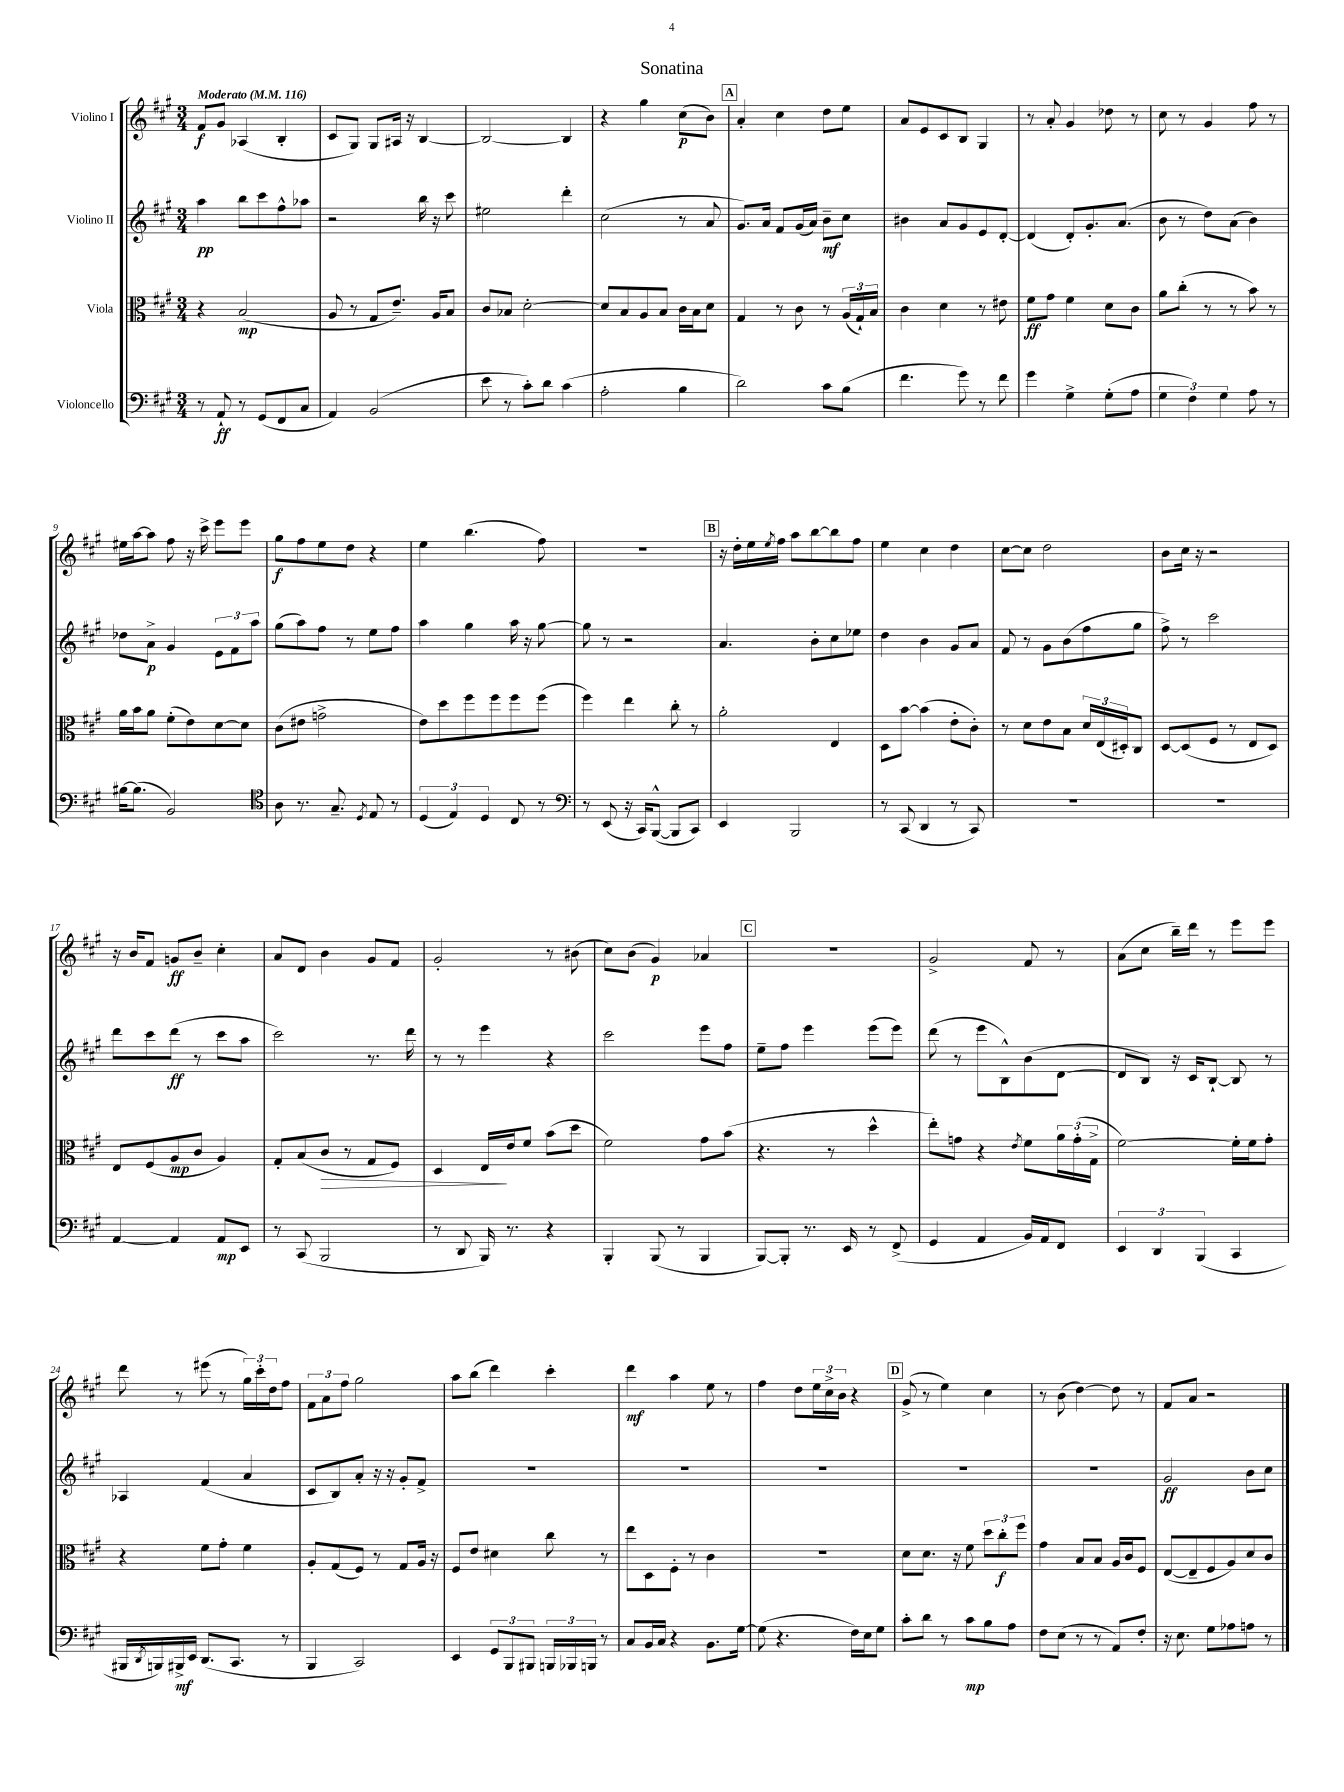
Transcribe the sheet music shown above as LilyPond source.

\header { title = "Sonatina" }
<<
\new StaffGroup <<
\new Staff = "s0" \with { instrumentName = "Violino I" } {
    \clef treble \key a \major \numericTimeSignature \time 3/4 \tempo "Moderato" 4 = 116
    fis'8\f gis'8 aes4( b4-. |
    cis'8 gis8) gis8 ais16 r16 b4~ |
    b2~ b4 |
    r4 gis''4 cis''8\p( b'8) |
    \mark \markup { \box "A" } a'4-. cis''4 d''8 e''8 |
    a'8 e'8 cis'8 b8 gis4 |
    r8 a'8-. gis'4 des''8 r8 |
    cis''8 r8 gis'4 fis''8 r8 |
    eis''16 a''16~ a''8 fis''8 r16 cis'''16-> e'''8 e'''8 |
    gis''8\f fis''8 e''8 d''8 r4 |
    e''4 b''4.( fis''8) |
    R2. |
    \mark \markup { \box "B" } r16 d''16-. e''16 \acciaccatura { e''8 } fis''16 a''8 b''8~ b''8 fis''8 |
    e''4 cis''4 d''4 |
    cis''8~ cis''8 d''2 |
    b'8 cis''16 r16 r2 |
    r16 b'16 fis'8 g'8\ff b'8-- cis''4-. |
    a'8 d'8 b'4 gis'8 fis'8 |
    gis'2-. r8 bis'8( |
    cis''8) b'8( gis'4\p) aes'4 |
    \mark \markup { \box "C" } R2. |
    gis'2-> fis'8 r8 |
    a'8( cis''8 b''16--) d'''16 r8 e'''8 e'''8 |
    d'''8 r8 eis'''8( r8 \tuplet 3/2 { gis''16) cis'''16-. d''16 } fis''8 |
    \tuplet 3/2 { fis'8 a'8 fis''8 } gis''2 |
    a''8 b''8( d'''4) cis'''4-. |
    d'''4\mf a''4 e''8 r8 |
    fis''4 d''8 \tuplet 3/2 { e''16 cis''16-> b'16 } r4 |
    \mark \markup { \box "D" } gis'8->( r8 e''4) cis''4 |
    r8 b'8( d''4~) d''8 r8 |
    fis'8 a'8 r2 \bar "|." |
}
\new Staff = "s1" \with { instrumentName = "Violino II" } {
    \clef treble \key a \major \numericTimeSignature \time 3/4
    a''4\pp b''8 cis'''8 fis''8-^ aes''8 |
    r2 b''16 r16 cis'''8 |
    eis''2 d'''4-. |
    cis''2( r8 a'8 |
    \mark \markup { \box "A" } gis'8.) a'16 fis'8 gis'16( a'16) b'8--\mf cis''8 |
    bis'4 a'8 gis'8 e'8 d'8~-. |
    d'4( d'8-.) gis'8.-. a'8.( |
    b'8 r8 d''8) a'8( b'4) |
    des''8 a'8->\p gis'4 \tuplet 3/2 { e'8 fis'8 a''8 } |
    gis''8( a''8) fis''8 r8 e''8 fis''8 |
    a''4 gis''4 a''16 r16 gis''8~ |
    gis''8 r8 r2 |
    \mark \markup { \box "B" } a'4. b'8-. cis''8 ees''8 |
    d''4 b'4 gis'8 a'8 |
    fis'8 r8 gis'8 b'8( fis''8 gis''8 |
    fis''8->) r8 cis'''2 |
    d'''8 cis'''8 d'''8\ff( r8 cis'''8 a''8 |
    cis'''2) r8. d'''16 |
    r8 r8 e'''4 r4 |
    cis'''2 e'''8 fis''8 |
    \mark \markup { \box "C" } e''8-- fis''8 e'''4 e'''8( e'''8) |
    d'''8( r8 e'''8 b8-^) b'8( d'8~ |
    d'8 b8) r16 cis'16 b8~-! b8 r8 |
    aes4 fis'4( a'4 |
    cis'8 b8) a'8-. r16 r16 gis'8-. fis'8-> |
    R2. |
    R2. |
    R2. |
    \mark \markup { \box "D" } R2. |
    R2. |
    gis'2\ff b'8 cis''8 \bar "|." |
}
\new Staff = "s2" \with { instrumentName = "Viola" } {
    \clef alto \key a \major \numericTimeSignature \time 3/4
    r4 b2\mp( |
    a8 r8 gis8 e'8.--) a16 b8 |
    cis'8 bes8 d'2~-. |
    d'8 b8 a8 b8 cis'16 b16 d'8 |
    \mark \markup { \box "A" } gis4 r8 cis'8 r8 \tuplet 3/2 { a16( gis16-!) b16 } |
    cis'4 d'4 r8 eis'8 |
    fis'8\ff gis'8 fis'4 d'8 cis'8 |
    a'8 cis''8-.( r8 r8 b'8) r8 |
    a'16 b'16 a'8 fis'8-.( e'8) d'8~ d'8 |
    cis'8( eis'8 g'2-> |
    e'8) d''8 fis''8 fis''8 fis''8 fis''8( |
    fis''4) e''4 cis''8-. r8 |
    \mark \markup { \box "B" } a'2-. e4 |
    d8 b'8~ b'4( e'8-. cis'8-.) |
    r8 d'8 e'8 b8 \tuplet 3/2 { d'16 e16( dis16-.) } cis8 |
    d8~ d8( fis8 r8 e8 d8) |
    e8 fis8( a8\mp cis'8 a4) |
    gis8-. b8( cis'8\> r8 gis8 fis8) |
    d4 e16\! e'16 fis'8 b'8( d''8 |
    fis'2) gis'8 b'8( |
    \mark \markup { \box "C" } r4. r8 d''4-^ |
    e''8-.) g'8 r4 \acciaccatura { e'8 } fis'8 \tuplet 3/2 { a'16 g'16-.( gis16-> } |
    fis'2~) fis'16-. fis'16 gis'8-. |
    r4 fis'8 gis'8-. fis'4 |
    a8-. gis8( fis8) r8 gis8 a16 r16 |
    fis8 e'8 dis'4 cis''8 r8 |
    e''8 d8 fis8-. r8 cis'4 |
    R2. |
    \mark \markup { \box "D" } d'8 d'8. r16 fis'8 \tuplet 3/2 { d''8 cis''8-.\f fis''8 } |
    gis'4 b8 b8 a16 cis'16 fis8 |
    e8~( e8-- fis8 a8) d'8 cis'8 \bar "|." |
}
\new Staff = "s3" \with { instrumentName = "Violoncello" } {
    \clef bass \key a \major \numericTimeSignature \time 3/4
    r8 a,8-!\ff r8 gis,8( fis,8 cis8 |
    a,4) b,2( |
    e'8 r8 cis'8-.) d'8 cis'4( |
    a2-. b4 |
    \mark \markup { \box "A" } d'2) cis'8 b8( |
    fis'4. gis'8) r8 fis'8 |
    gis'4 gis4-> gis8-.( a8 |
    \tuplet 3/2 { gis4 fis4) gis4 } a8 r8 |
    bis16~ bis8.( b,2) |
    \clef tenor a8 r8. gis8.-- \acciaccatura { d8 } e8 r8 |
    \tuplet 3/2 { d4( e4) d4 } cis8 r8 |
    \clef bass r8 e,8( r16 cis,16) b,,8~-^( b,,8 cis,8) |
    \mark \markup { \box "B" } e,4 b,,2 |
    r8 cis,8( d,4 r8 cis,8) |
    R2. |
    R2. |
    a,4~ a,4 a,8\mp e,8 |
    r8 cis,8( b,,2 |
    r8 d,8 b,,16) r8. r4 |
    b,,4-. b,,8( r8 b,,4 |
    \mark \markup { \box "C" } b,,8~) b,,8-. r8. e,16 r8 fis,8->( |
    gis,4 a,4 b,16) a,16 fis,8 |
    \tuplet 3/2 { e,4 d,4 b,,4( } cis,4 |
    bis,,16 \acciaccatura { d,8 } b,,16) bis,,16->\mf e,16 d,8.( cis,8. r8 |
    b,,4 cis,2) |
    e,4 \tuplet 3/2 { gis,8 b,,8 bis,,8 } \tuplet 3/2 { b,,16 bes,,16 b,,16 } r8 |
    cis8 b,16 cis16 r4 b,8. gis16~ |
    gis8( r4. fis16) e16 gis8 |
    \mark \markup { \box "D" } cis'8-. d'8 r8 cis'8\mp b8 a8 |
    fis8 e8( r8 r8 a,8) fis8-. |
    r16 e8. gis8 aes8 a8 r8 \bar "|." |
}
>>
>>
